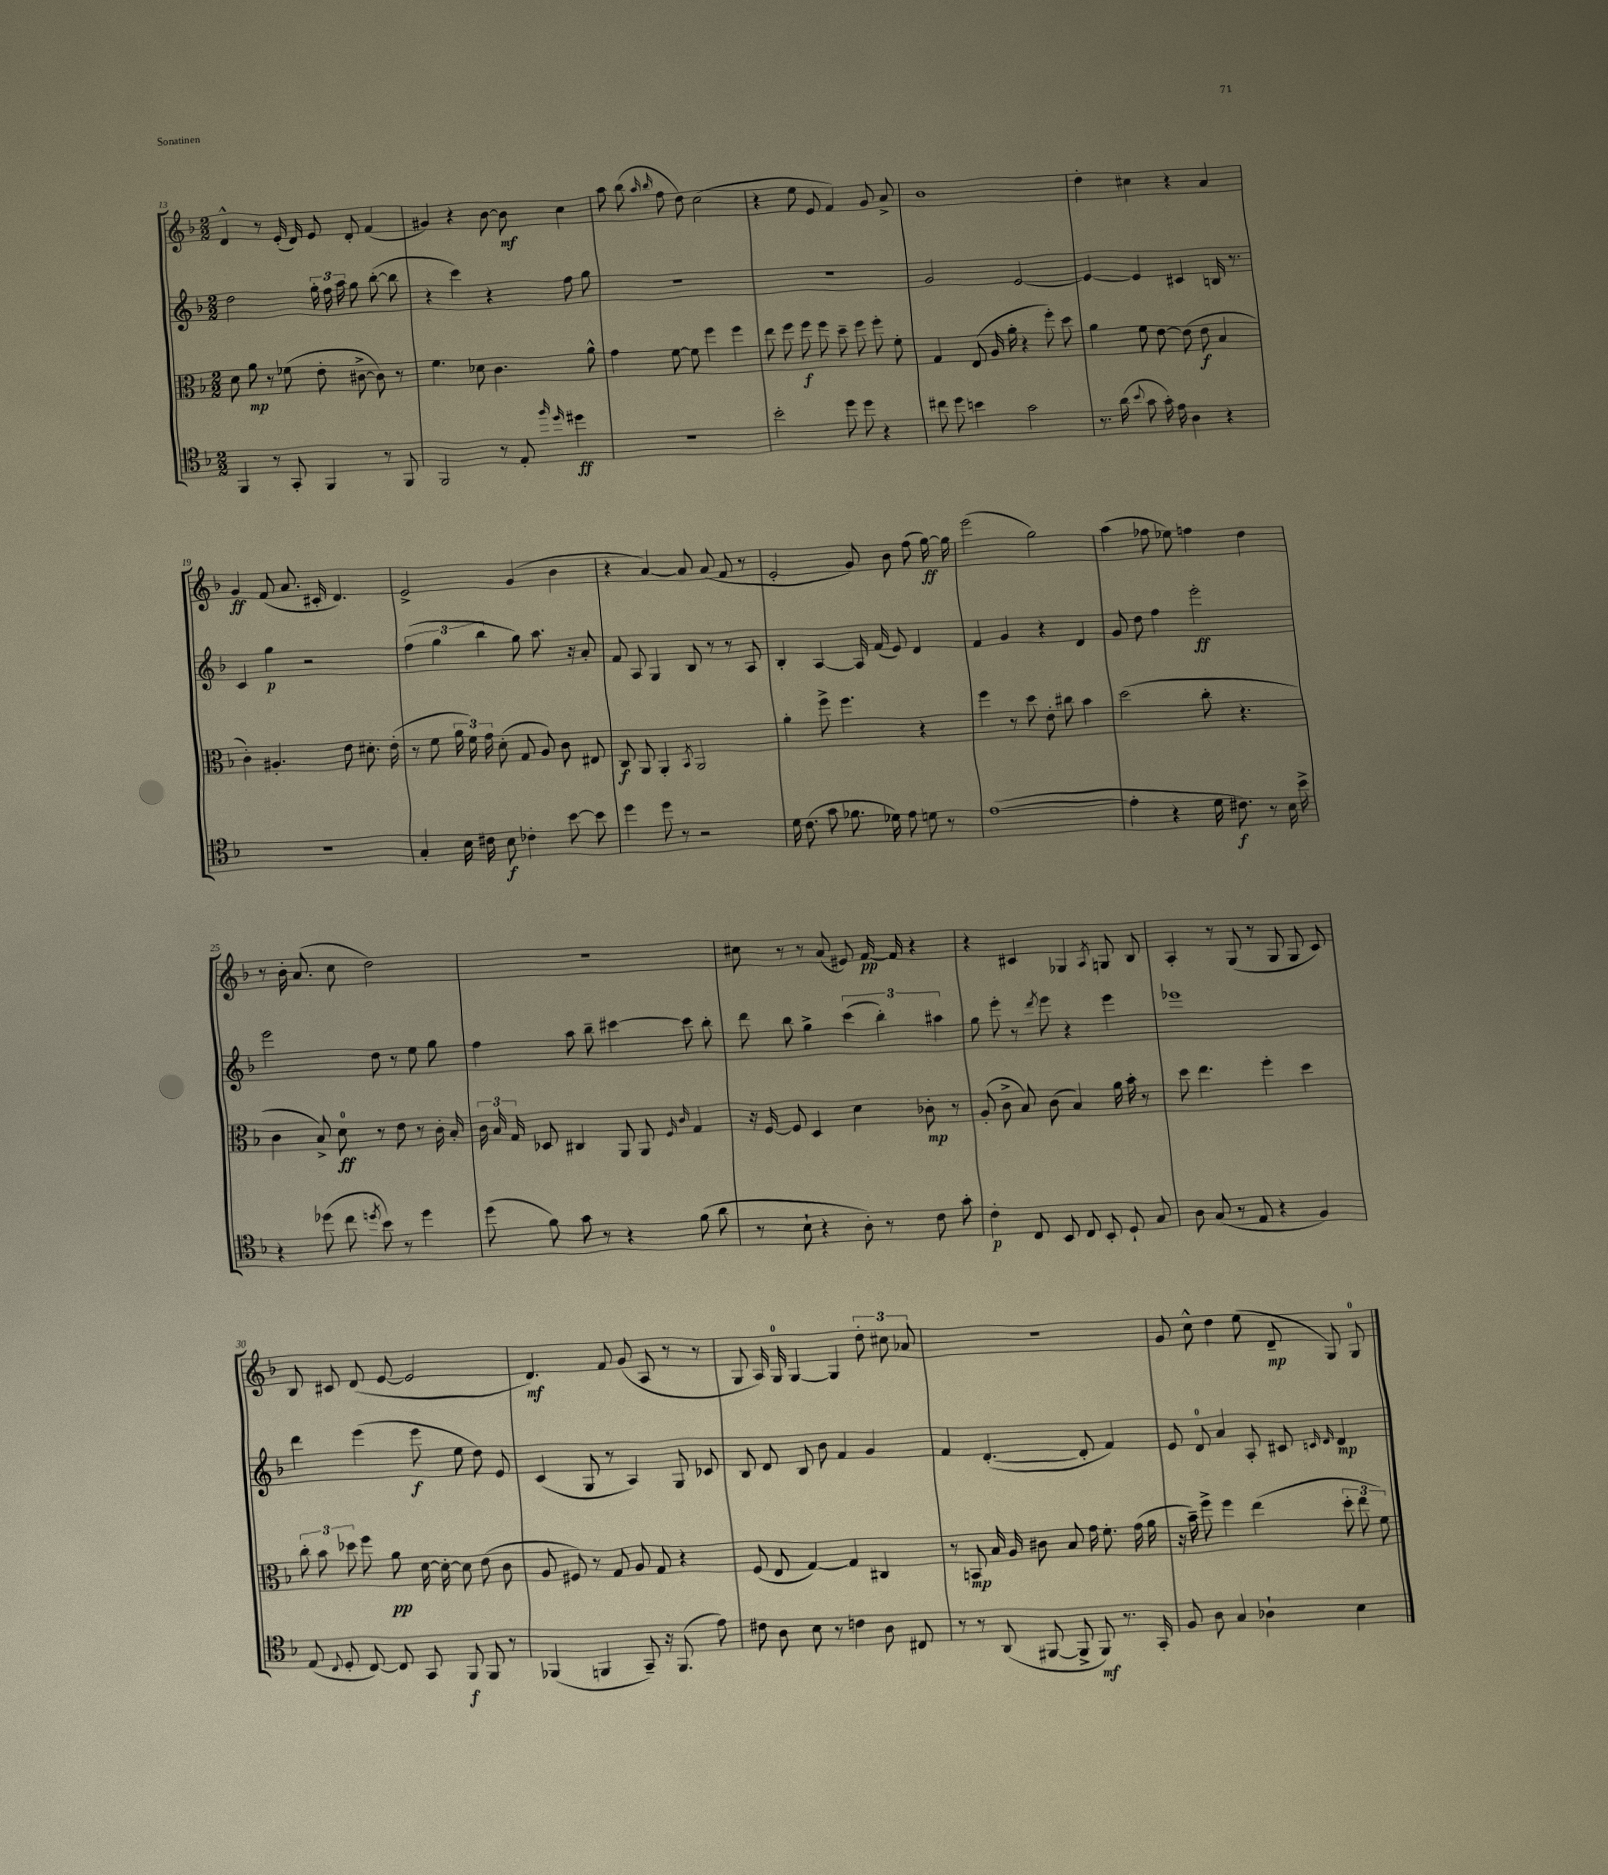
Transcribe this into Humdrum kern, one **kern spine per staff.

**kern	**kern	**kern	**kern
*staff4	*staff3	*staff2	*staff1
*clefC4	*clefC3	*clefG2	*clefG2
*k[b-]	*k[b-]	*k[b-]	*k[b-]
*M2/2	*M2/2	*M2/2	*M2/2
4FF/	8d\	2dd\	4d^^/
.	8a\	.	.
8r	8r	.	8r
8GG'/	(8f-\	.	(16e'/
.	.	.	16d/)
4FF/	8e'\	24gg'\	8e/
.	.	24ff\	.
.	.	24aa\	.
.	[8c#^\	8gg\	8d'/
8r	8c#\])	([8bb-'\	(4f/
8FF/	8r	8bb-\]	.
=	=	=	=
2FF/	4.f\	4r	4g#/)
.	.	4ccc\)	4r
.	8d-\	.	.
8r	4.c\	4r	[8b-\
8E'/	.	.	8b-\]
16qqff/	.	.	.
16qqdd/	.	.	.
4dd#\	.	8ff\	4cc\
.	8a^^\	8gg\	.
=	=	=	=
1r	4g\	1r	8aa\
.	.	.	(8bb-\
.	.	.	16qqaa/
.	.	.	16qqbb-/
.	[8f\	.	8ff\
.	8f\]	.	8dd\)
.	4ff\	.	(2cc\
.	4ff\	.	.
=	=	=	=
2b-'\	8ee\	1r	4r
.	8ff\	.	.
.	8ff\	.	8ee\
.	8ff\	.	8e/
8dd\	8dd~\	.	4f/)
8dd\	8ff\	.	.
4r	8ff'\	.	8g/
.	8f'\	.	8a^/
=	=	=	=
8cc#\	4G/	2g/	1b-
8dd\	.	.	.
4b\	(8E/	.	.
.	16A/	.	.
.	16a'\	.	.
2g\	4r	[2e/	.
.	8ff'\)	.	.
.	8dd\	.	.
=	=	=	=
8.r	4a\	4e/_	4dd'\
(16a\	.	.	.
8qqb-/	.	.	.
8g\	8f\	4e/]	4cc#\
16g'\)	[8e\	.	.
16e\	.	.	.
4A\	(8e\]	4c#/	4r
.	8e\	.	.
4r	4B-/	16B/	4a/
.	.	8.r	.
=	=	=	=
1r	4c'\)	4c/	4g/
.	4.A#'/	4gg\	(8f/
.	.	.	8.a/
.	.	2r	.
.	.	.	16c#'/
.	8e\	.	4.d/)
.	8.d#'\	.	.
.	(16e'\	.	.
=	=	=	=
4G'/	8r	(6ff\	2e^/
.	8f\	.	.
.	.	6gg\	.
16B-\	24a\	.	.
.	24f\)	.	.
16c#\	.	.	.
.	24g\	6bb-\	.
8B-\	(8d'\	.	.
4c-'\	8G/	8gg\)	(4g/
.	8A/)	8.aa\	.
[8b-\	8c\	.	4b-\
.	.	16r	.
8b-\]	8E#/	8a'/	.
=	=	=	=
4dd\	8C/	8f/	4r
.	8AA/	8A/	.
8dd\	4AA'/	4G/	[4a/)
8r	.	.	.
.	8qBB-/	.	.
2r	2AA/	8B-/	8a/]
.	.	8r	(8a/
.	.	8r	8f/
.	.	8A/	8r
=	=	=	=
16d\	4a'\	4B-'/	2e'/
(8.c\	.	.	.
8g\	8ff^\	[4A/	.
8.f-\	4.ff\	.	.
.	.	16A/]	8g/)
16d-\)	.	(16f/	.
8e\	.	8e/)	8b-\
8d\	4r	4d/	(8ff\
8r	.	.	[16gg\)
.	.	.	16gg\]
=	=	=	=
([1e	4ff\	4f/	(2eee\
.	8r	4g/	.
.	8dd\	.	.
.	8e'\	4r	2gg\)
.	8cc#\	.	.
.	4b-\	4d/	.
=	=	=	=
4e'\]	(2dd\	8g/	(4aa\
.	.	8dd\	.
4r	.	4ff\	8ff-\
.	.	.	8ee-\)
16d\	8cc'\	2eee'\	4ff\
8.c#\)	.	.	.
.	4.r	.	.
8r	.	.	4dd\
16B-\	.	.	.
16b-^\	.	.	.
=	=	=	=
4r	4c\	2eee\	8r
.	.	.	16b-'\
.	.	.	(8.a/
(8dd-\	8B-^/)	.	.
8cc\	8d\	.	8cc\
8qdd/	.	.	.
8b-\)	8r	8dd\	2dd\)
8r	8e\	8r	.
4dd\	8r	8ee\	.
.	16c'\	8gg\	.
.	16B-'/	.	.
=	=	=	=
(8dd\	24c\	4ff\	1r
.	24B-/	.	.
.	24G/	.	.
8f\)	8D-/	.	.
8g\	4C#/	8aa\	.
8r	.	8bb-~\	.
4r	8AA/	[4ccc#\	.
.	8AA/	.	.
.	16qqF/	.	.
.	16qqc/	.	.
(8f\	4G/	8ccc#\]	.
8a\	.	8bb-'\	.
=	=	=	=
8r	16r	8ddd\	8cc#\
.	[16F/	.	.
8B-`\	8F/]	8bb-\	8r
4r	4D/	4gg^\	8r
.	.	.	(8a/
8A'\)	4d\	(6ccc\	8e#/)
8r	.	.	[16f/
.	.	6bb-'\)	.
.	.	.	16f/]
8c\	8c-'\	.	4r
.	.	6aa#\	.
8g'\	8r	.	.
=	=	=	=
4c'\	(8A'/	8gg\	4r
.	8c^\	8eee'\	.
8C/	8B-/)	8r	4c#/
.	.	8qddd/	.
8BB-/	(8c\	8eee\	.
8C/	4B-/)	4r	4G-/
8BB-'/	.	.	.
.	.	.	8qA/
8D`/	16a\	4eee\	8G/
.	16b-'\	.	.
8G/	8r	.	8B-/
=	=	=	=
8A\	8dd\	1eee-	4A'/
(8G/	4.ee\	.	.
8r	.	.	8r
8E/	.	.	(8G/
4r	4ff'\	.	8r
.	.	.	8G/
4F/)	4dd\	.	8G/
.	.	.	8c/)
=	=	=	=
(8E/	12cc'\	4ddd\	8B-/
.	12b-\	.	.
8qqC/	.	.	.
8D'/	.	.	8c#/
.	12dd-\	.	.
[8C/)	8ff\	(4eee\	(8d/
8C/]	8a\	.	[8e/
8GG/	[16d\	8eee\	2e/]
.	16d'\_	.	.
8FF/	8d\]	8ee\	.
8FF/	(8e\	8dd\)	.
8r	8c\	8e/	.
=	=	=	=
(4FF-/	8A/	(4c/	4.d/)
.	8F#/)	.	.
4FF/	8r	8G/	.
.	8G/	8r	8f/
8GG~/)	8A/	4A/)	(8g/
16r	8G/	.	8A/
(8.FF/	.	.	.
.	4r	8G/	8r
8e\)	.	8c-/	8r
=	=	=	=
8c#\	(8F/	8B-/	8G/
8A\	8E/	8d/	16A/)
.	.	.	16G/
8B-\	[4G/)	8B-/	[4G/
8r	.	8b-\	.
4c\	4G/]	4f/	4G/]
8A\	4C#/	4g/	12dd'\
.	.	.	12cc#\
8C#/	.	.	.
.	.	.	12a-/
=	=	=	=
8r	8r	4f/	1r
8r	8BB/	.	.
(8AA/	16B-/	([4.d'/	.
.	16A/	.	.
[8FF#/	8c#\	.	.
8FF#^/]	8B-/	.	.
8FF#/)	16g\	8d'/]	.
.	8.f'\	.	.
8.r	.	4f/)	.
.	(16g\	.	.
16GG'/	16a\	.	.
=	=	=	=
8F/	16r	8e/	8g/
.	16b-~\)	.	.
8A\	8ff^\	8d/	8cc^^\
4G/	4ff\	4a/	4dd\
4A-`\	(4ee\	8A'/	(8ee\
.	.	8c#/	8d~/
.	.	16qqc/	.
.	.	16qqd/	.
4B-\	12dd'\	4d/	8G/)
.	12ee\	.	.
.	.	.	8G/
.	12f\)	.	.
==	==	==	==
*-	*-	*-	*-
